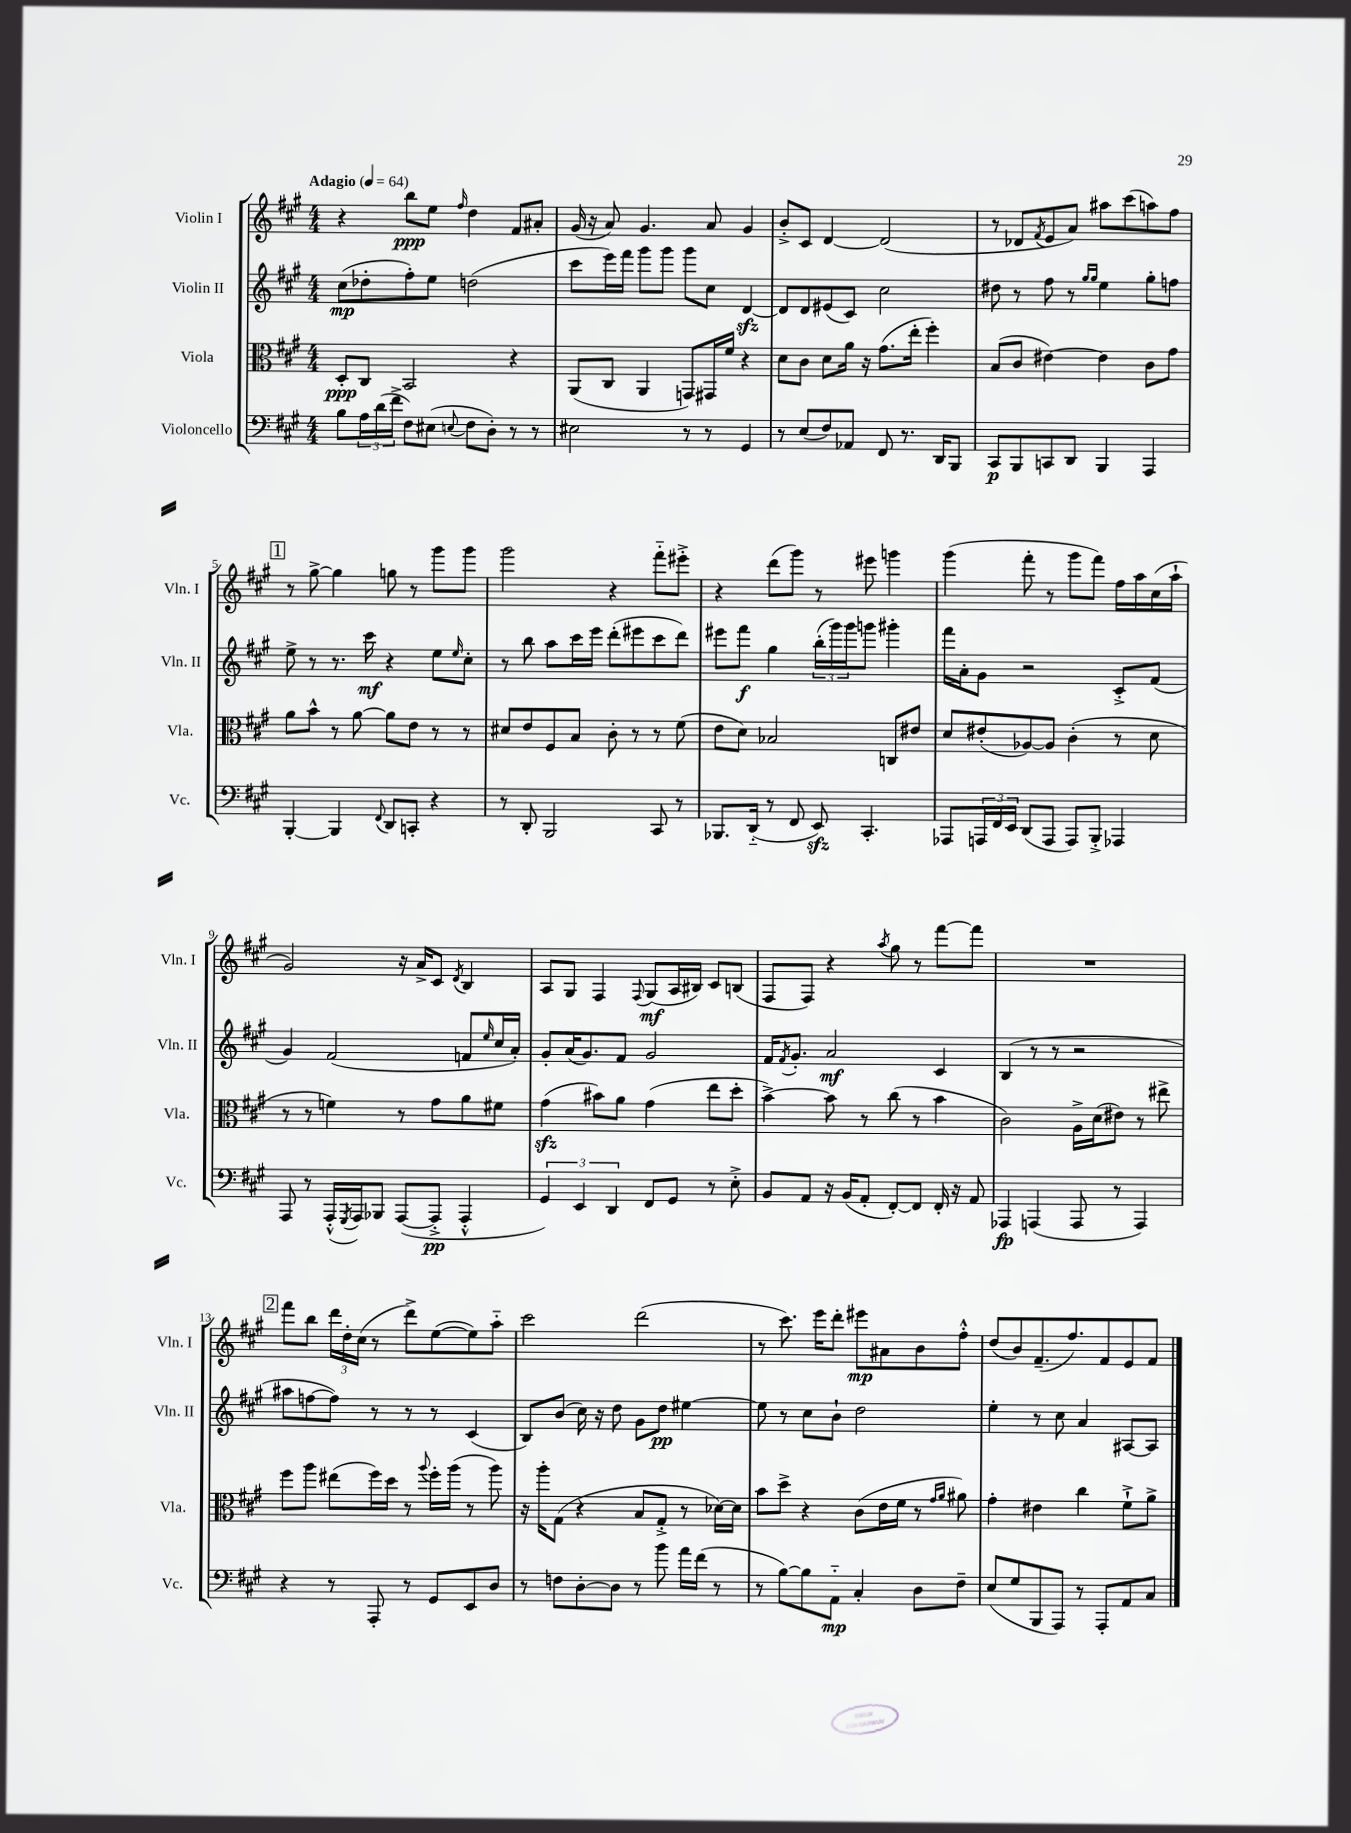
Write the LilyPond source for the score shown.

<<
\new StaffGroup <<
\new Staff = "s0" \with { instrumentName = "Violin I" shortInstrumentName = "Vln. I" } {
    \clef treble \key a \major \numericTimeSignature \time 4/4 \tempo "Adagio" 4 = 64
    r4 b''8\ppp e''8 \grace { fis''16 } d''4 fis'8 ais'8-. |
    gis'16( r16 a'8) gis'4. a'8 gis'4 |
    b'8-.-> cis'8 d'4~ d'2( |
    r8 des'8 \acciaccatura { fis'8 } e'8 a'8) ais''8 cis'''8( a''8) fis''8 |
    \mark \markup { \box "1" } r8 gis''8~-> gis''4 g''8 r8 gis'''8 gis'''8 |
    gis'''2 r4 fis'''8-_ eis'''8-.-> |
    r4 d'''8( gis'''8) r8 eis'''8 g'''4 |
    gis'''4( fis'''8-. r8 gis'''8 fis'''8) fis''16 a''16 cis''16( a''16-! |
    gis'2) r16 a'16-> cis'8 \acciaccatura { d'8 } b4 |
    a8 gis8 fis4 \appoggiatura { fis8 } gis8\mf( a16 bis16) cis'8 b8( |
    fis8 fis8) r4 \acciaccatura { a''8 } gis''8 r8 fis'''8~ fis'''8 |
    R1 |
    \mark \markup { \box "2" } fis'''8 b''8 \tuplet 3/2 { d'''16 d''16-. cis''16( } r8 d'''8->) e''8~( e''8) a''8-_ |
    cis'''2 d'''2( |
    r8 cis'''8.) e'''16 d'''8-. eis'''8\mp ais'8 b'8 fis''8-.-^ |
    d''8( b'8) fis'8.--( fis''8.) fis'8 e'8 fis'8 \bar "|." |
}
\new Staff = "s1" \with { instrumentName = "Violin II" shortInstrumentName = "Vln. II" } {
    \clef treble \key a \major \numericTimeSignature \time 4/4
    cis''8\mp( des''8-. fis''8-.) e''8 d''2( |
    cis'''8 e'''16) fis'''16 gis'''8 gis'''8 gis'''8 cis''8 d'4~\sfz |
    d'8 d'8 eis'8( cis'8) cis''2 |
    dis''8 r8 fis''8 r8 \grace { gis''16 gis''16 } e''4 gis''8-. f''8 |
    \mark \markup { \box "1" } e''8-> r8 r8. cis'''16\mf r4 e''8 \grace { e''16 } cis''8-. |
    r8 b''8 a''8 cis'''16 e'''16 d'''8-.( eis'''8 cis'''8 d'''8) |
    eis'''8 fis'''8\f gis''4 \tuplet 3/2 { b''16-.( gis'''16) gis'''16 } g'''8 gis'''4-. |
    fis'''16 a'16-. gis'8 r2 cis'8-.-> fis'8( |
    gis'4) fis'2( f'8 \grace { e''16 } cis''16 a'16-.) |
    gis'8-. a'16( gis'8.) fis'8 gis'2 |
    fis'16 \acciaccatura { fis'8 } gis'8.-. a'2\mf cis'4 |
    b4( r8 r8 r2 |
    \mark \markup { \box "2" } ais''8 f''8~ f''8) r8 r8 r8 cis'4( |
    b8) b'8( cis''16) r16 d''8 gis'8 d''8\pp eis''4~ |
    eis''8 r8 cis''8 b'8-! d''2 |
    e''4-. r8 cis''8 a'4 ais8~ ais8 \bar "|." |
}
\new Staff = "s2" \with { instrumentName = "Viola" shortInstrumentName = "Vla." } {
    \clef alto \key a \major \numericTimeSignature \time 4/4
    d8-.\ppp cis8 b,2 r4 |
    a,8( cis8 a,4 g,8) gis,16 fis'16 r4 |
    d'8 cis'8 d'8 a'16 r16 gis'8.( e''16-. fis''4-.) |
    b8( cis'8 eis'4~) eis'4 cis'8 gis'8 |
    \mark \markup { \box "1" } a'8 b'8-^ r8 a'8~ a'8 e'8 r8 r8 |
    dis'8 e'8 fis8 b8 cis'8-. r8 r8 fis'8( |
    e'8 d'8) bes2 c8 eis'8 |
    d'8 eis'8-.( aes8~) aes8 cis'4-.( r8 d'8 |
    r8 r8 f'4) r8 gis'8 a'8 fis'8 |
    gis'4\sfz( bis'8) a'8 gis'4( e''8 d''8-. |
    b'4~->) b'8 r8 cis''8( r8 b'4 |
    cis'2) a16-> d'16( eis'8) r8 eis''8-> |
    \mark \markup { \box "2" } fis''8 a''8 eis''8( fis''16) d''16 r8 \appoggiatura { a''8 } fis''16-. a''16( r8 a''8) |
    r16 a''16-. gis8( r4 b8 gis8-.-> r8 des'16~) des'16 |
    b'8 d''8-> r4 cis'8( e'16 fis'16 r8 \grace { gis'16 a'16 } ais'8) |
    gis'4-. eis'4 cis''4 fis'8-!-> a'8-> \bar "|." |
}
\new Staff = "s3" \with { instrumentName = "Violoncello" shortInstrumentName = "Vc." } {
    \clef bass \key a \major \numericTimeSignature \time 4/4
    b8 \tuplet 3/2 { a16 d'16( fis'16-> } fis8) eis8( \appoggiatura { e8 } fis8 d8-.) r8 r8 |
    eis2 r8 r8 gis,4 |
    r8 e8( fis8) aes,8 fis,8 r8. d,16 b,,8 |
    cis,8\p b,,8 c,8 d,8 b,,4 a,,4 |
    \mark \markup { \box "1" } b,,4~-. b,,4 \appoggiatura { fis,8 } d,8 c,8-. r4 |
    r8 d,8-. b,,2 cis,8 r8 |
    bes,,8. d,16-_( r8 fis,8 e,8\sfz) cis,4.-. |
    aes,,8 \tuplet 3/2 { a,,16 fis,16 e,16 } d,8( a,,8 a,,8) b,,8-.-> aes,,4 |
    a,,8 r8 a,,16-.-^( \acciaccatura { gis,,8 } a,,16) bes,,8 a,,8~( a,,8-.->\pp a,,4-.-^ |
    \tuplet 3/2 { gis,4) e,4 d,4 } fis,8 gis,8 r8 e8-.-> |
    b,8 a,8 r16 b,16( a,8-. fis,8~-.) fis,8 fis,16-. r16 a,8 |
    aes,,4\fp a,,4( a,,8 r8 a,,4) |
    \mark \markup { \box "2" } r4 r8 a,,8-. r8 gis,8 e,8 d8 |
    r8 f8 d8~-. d8 r8 b'8 a'16 fis'16( r8 |
    r8 b8~) b8 a,8-_\mp cis4-. d8 fis8-- |
    e8( gis8 b,,8 a,,8) r8 a,,8-. a,8 cis8 \bar "|." |
}
>>
>>
